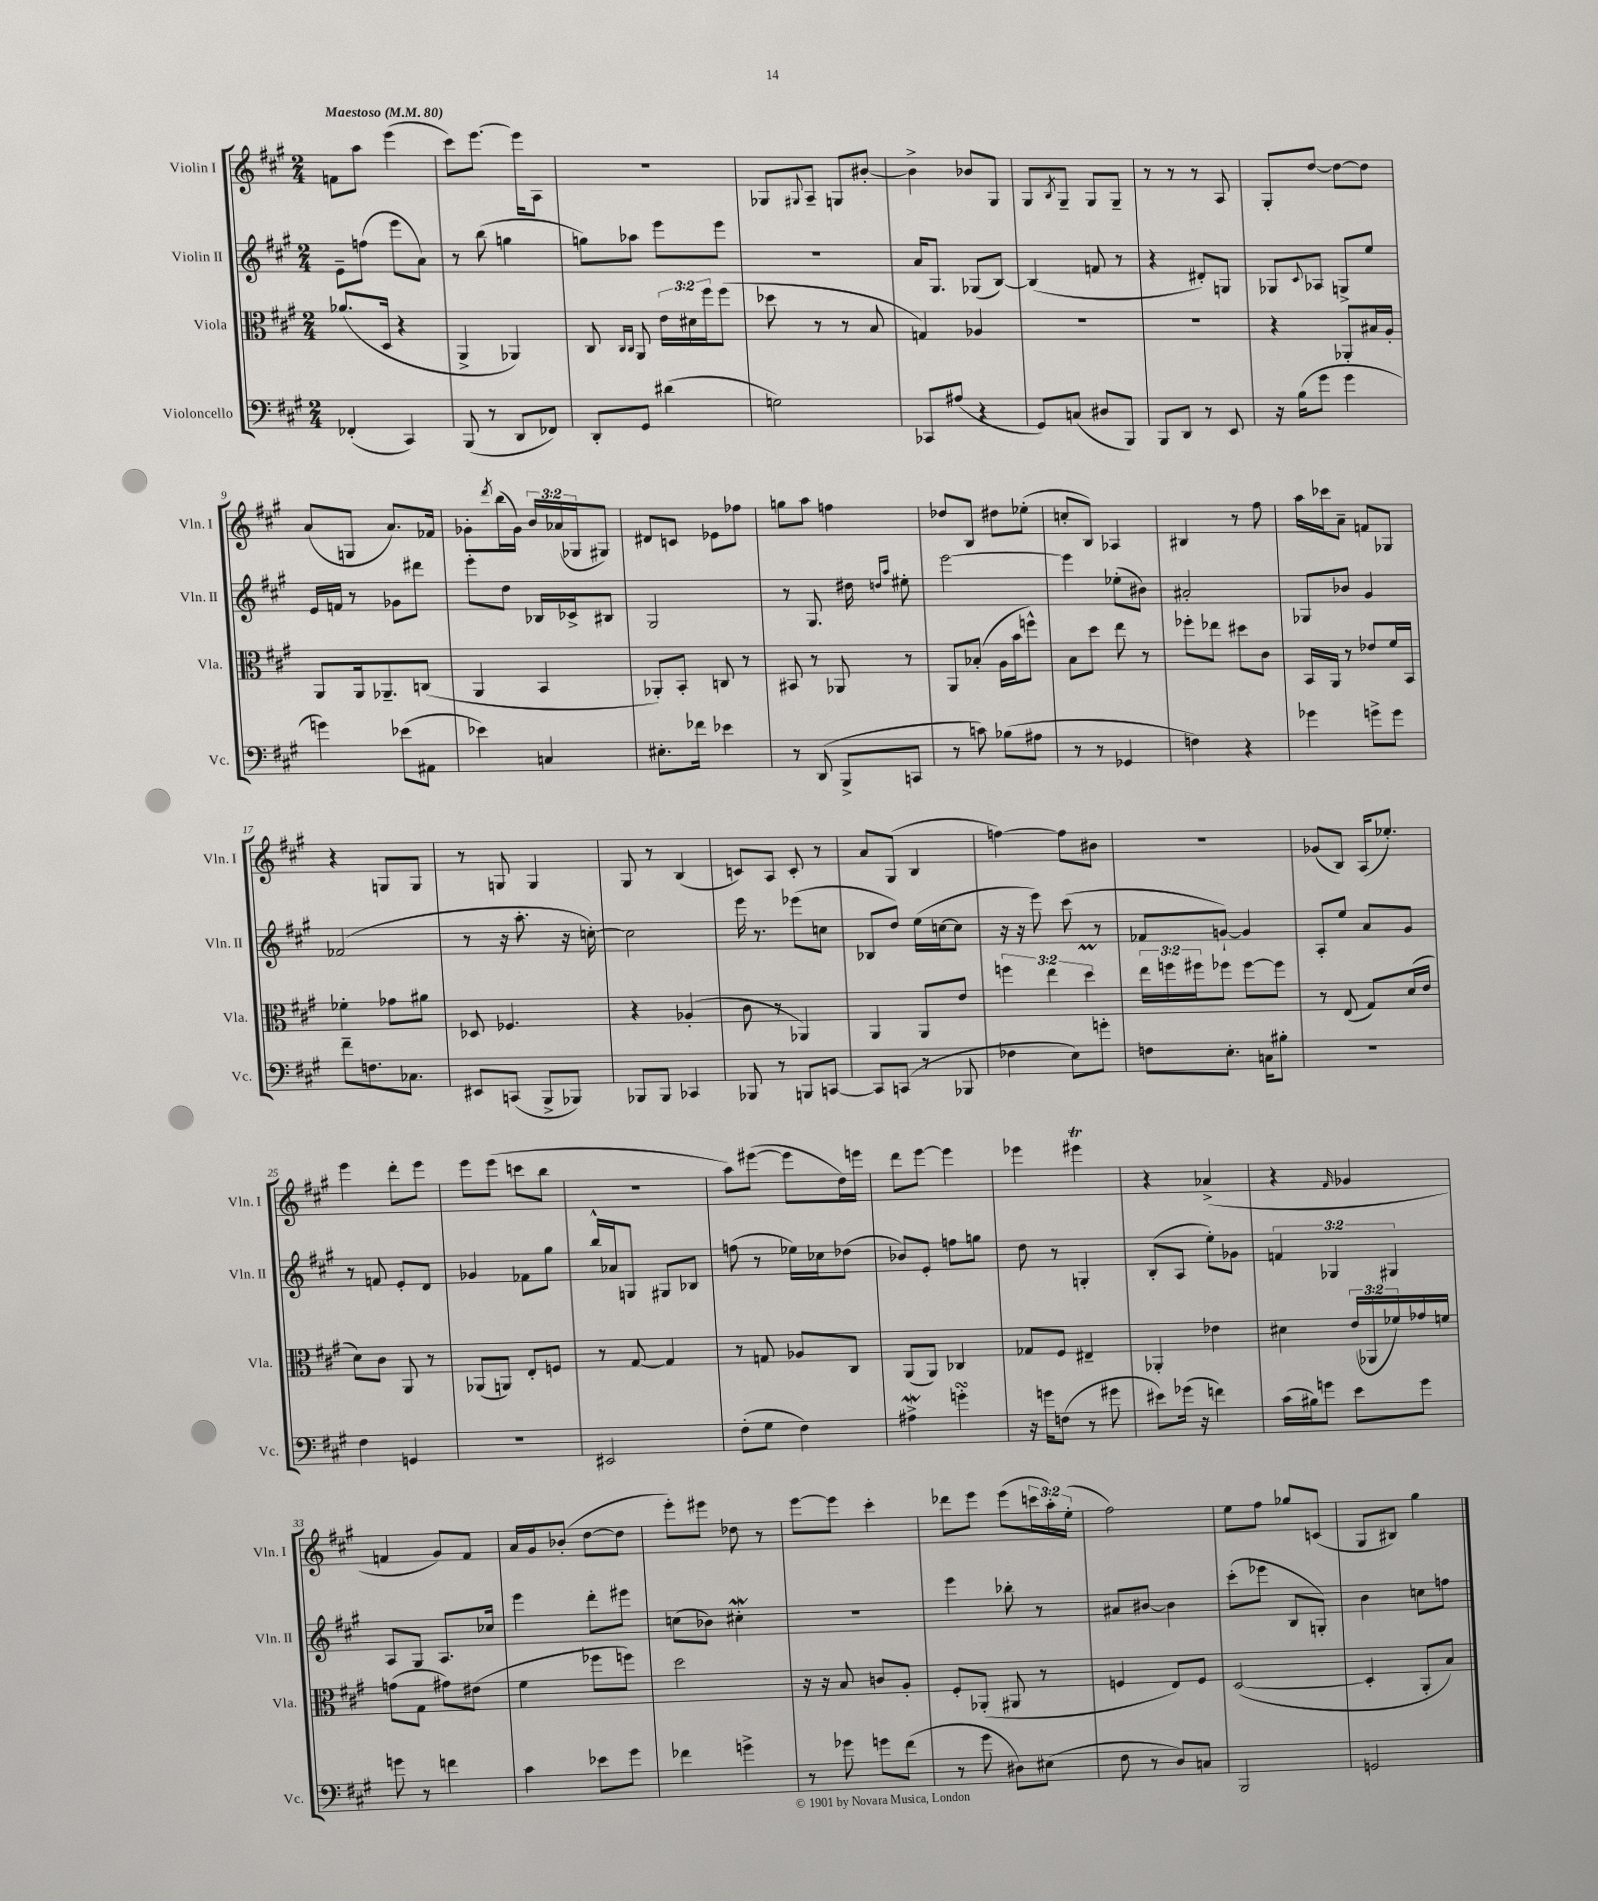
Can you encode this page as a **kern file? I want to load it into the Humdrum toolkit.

**kern	**kern	**kern	**kern
*staff4	*staff3	*staff2	*staff1
*clefF4	*clefC3	*clefG2	*clefG2
*k[f#c#g#]	*k[f#c#g#]	*k[f#c#g#]	*k[f#c#g#]
*M2/4	*M2/4	*M2/4	*M2/4
*MM80	*MM80	*MM80	*MM80
(4FF-'	(8.a-	8e~	8f
.	.	(8ff	8aa
.	16D	.	.
4CC#)	4r	8eee	(4eee
.	.	8a)	.
=	=	=	=
(8BBB	4AA^	8r	8ccc#)
8r	.	(8bb	[8.eee
8DD	4AA-)	4gg	.
.	.	.	16eee]
8FF-)	.	.	8A
=	=	=	=
8DD'	8C#	8gg)	2r
.	16qqC#	.	.
.	16qqC#	.	.
8GG#	8AA	8aa-	.
(4d#	24e	8eee	.
.	24d#	.	.
.	24ff#	.	.
.	(8ff#	8eee	.
=	=	=	=
2G)	8dd-	2r	8G-
.	.	.	8qqG#
.	8r	.	8A~
.	8r	.	8G
.	8B	.	[8b#'
=	=	=	=
8CC-	4G)	16a	4b#^]
.	.	8.G#	.
(8A#	.	.	.
4r	4A-	(8G-	8b-
.	.	[8B)	8G#
=	=	=	=
8GG#)	2r	(4B]	8G#
.	.	.	8qB
(8C	.	.	8G#~
8D#	.	8f	8G#
8BBB)	.	8r	8G#~
=	=	=	=
8BBB	2r	4r	8r
8DD	.	.	8r
8r	.	8d#')	8r
8EE	.	8G	8A
=	=	=	=
16r	4r	8G-	8G#'
(16B	.	.	.
.	.	8qqc#	.
8g#	.	8A-	[8dd
4g#	8AA-'	8G^	8dd_
.	16B#	8ee	8dd]
.	16A'	.	.
=	=	=	=
4g)	8AA	16e	(8a
.	.	16f	.
.	16AA	8r	8G
.	8.AA-~	.	.
(8e-	.	8g-	8.a)
8AA#	(8C	8ddd#	.
.	.	.	16f-
=	=	=	=
4e-)	4AA	8eee'	8g-'
.	.	.	8qddd
.	.	8dd	(16bb
.	.	.	16g-)
4C	4BB	16B-	24b
.	.	.	(24a-
.	.	16c-^	.
.	.	.	24G-
.	.	8B#	8G#)
=	=	=	=
8.E#'	8AA-')	2G#	8d#
.	8BB'	.	8c
16f-	.	.	.
4e-	8C	.	8e-
.	8r	.	8ff-
=	=	=	=
8r	8BB#	8r	8gg
(8DD	8r	8.G#	8aa
8BBB^	8AA-	.	4ff
.	.	16dd#	.
.	.	16qqdd	.
.	.	16qqaa	.
8CC	8r	8ee#'	.
=	=	=	=
8r	8AA	[2eee	8dd-
8c)	(8B-'	.	8B
(8B-	16A	.	8dd#
.	16b	.	.
8A#	8ff^^)	.	(8ee-'
=	=	=	=
8r	8B	4eee]	8cc'
8r	8dd	.	8B)
4GG-	8ee	(8ee-'	4A-
.	8r	8b#)	.
=	=	=	=
4F)	8ff-'	2a#'	4B#
.	8ee-	.	.
4r	8dd#	.	8r
.	8c#	.	8ff#
=	=	=	=
4g-	16BB	8G-	16aa
.	16AA	.	16ccc-
.	8r	8b-	8a~
8g^	8e-	4g#	8f
8g	16f#	.	8G-
.	16BB	.	.
=	=	=	=
8f#~	4f-'	(2f-	4r
8.F	.	.	.
.	8g-	.	8G
8.C-	.	.	.
.	8a#	.	8G
=	=	=	=
8EE#	8D-	8r	8r
(8CC	4.F-	16r	8G
.	.	8.aa'	.
8BBB^	.	.	4G
8BBB-)	.	16r	.
.	.	[16cc')	.
=	=	=	=
8BBB-	4r	2cc]	8G#
8BBB-	.	.	8r
4CC-	(4A-'	.	(4B
=	=	=	=
8BBB-	8c#	16eee	8c)
.	.	8.r	.
8r	8r	.	8A
8BBB	4AA-)	(8eee-	8c'
[8CC	.	8cc	8r
=	=	=	=
8CC]	4AA	8B-	8a
(8CC	.	8dd)	(8G#
8r	8AA	(16ee	4B
.	.	[16cc	.
8BBB-	8e	8cc]	.
=	=	=	=
4F-	6ff	16r	[4ff)
.	.	16r	.
.	.	8eee)	.
.	6ee	.	.
8E)	.	(8ccc#	8ff]
.	6dd	.	.
8g'	.	8r	8b#
=	=	=	=
8F	24ee	8f-	2r
.	24ff	.	.
.	24ff#	.	.
8.E'	8ff-	[8g`)	.
.	[8ff-	4g]	.
16C	.	.	.
8B#'	8ff-]	.	.
=	=	=	=
2r	8r	8A'	(8g-
.	(8E	8ee	8B)
.	8G#)	8a	(16A
.	.	.	8.ee-')
.	(16d	8g#	.
.	16e	.	.
=	=	=	=
4F#	8d)	8r	4eee
.	8c#	8f	.
4GG	8AA	8e'	8ddd'
.	8r	8d	8eee
=	=	=	=
2r	(8AA-	4g-	8eee
.	8AA)	.	(8eee
.	8E'	8f-	8ccc
.	8F	8gg#	8bb
=	=	=	=
2EE#	8r	16bb^^	2r
.	.	16a-	.
.	[8G#	8G	.
.	4G#]	8G#	.
.	.	8B-	.
=	=	=	=
(8F#'	8r	(8ff	8aa)
8G#	8G	8r	([8eee#
4F#)	8A-	16ee-)	8eee#]
.	.	16cc-	.
.	8C#	(8dd-	16dd)
.	.	.	16eee
=	=	=	=
4A#^	(8AA	8b-)	8ddd
.	8AA)	8e'	[8eee
4g'	4C-	8ff	4eee]
.	.	8gg	.
=	=	=	=
16r	8G-	8dd	4eee-
16g	.	.	.
(8F	8F#	8r	.
8r	4E#~	4G'	4eee#
8g#	.	.	.
=	=	=	=
8e#)	4AA-'	(8B'	4r
(16g-	.	8A	.
16r	.	.	.
4f)	4e-	8ee')	(4a-^
.	.	8g-	.
=	=	=	=
(16c#	4d#	6f	4r
16B#)	.	.	.
8g	.	.	.
.	.	6G-	.
.	.	.	16qqf#
8e	(24e	.	4g-
.	24AA-	.	.
.	24f-)	6G#	.
8g	16g-	.	.
.	16f	.	.
=	=	=	=
8g	(8g	8A	4f
8r	8G#	8G#	.
4f	8g#)	8.A	8g#)
.	(8e#	.	8f
.	.	16cc-	.
=	=	=	=
4c#	4f#	4eee	16a
.	.	.	16g#
.	.	.	(8b-'
8e-	8ff-	8ddd'	[8dd
8g#	8ff)	8eee#	8dd]
=	=	=	=
4f-	2dd	(8cc	8eee')
.	.	8b-)	8eee#
4g^	.	4cc#'	8dd-
.	.	.	8r
=	=	=	=
8r	16r	2r	[8eee
.	16r	.	.
8g-	8B	.	8eee]
8g	8c	.	4ccc#'
(8f#	8A'	.	.
=	=	=	=
8r	8F#'	4eee	8ddd-
8g#	(8AA-'	.	8eee
8D#)	8AA#	8bb-'	(8eee
(8E#	8r	8r	24ccc
.	.	.	24aa')
.	.	.	(24ee'
=	=	=	=
8F#	4F	8a#	2ff#)
8r	.	[8b#	.
8D)	8E)	4b#]	.
8C	8F	.	.
=	=	=	=
2BBB	([2D	(8ccc#'	8ee
.	.	8eee-	8ff#
.	.	8B	8gg-
.	.	8G')	(8c
=	=	=	=
2GG	4D']	4b	8G#
.	.	.	8B#)
.	8AA'	8cc	4gg#
.	8B)	8ff	.
==	==	==	==
*-	*-	*-	*-
